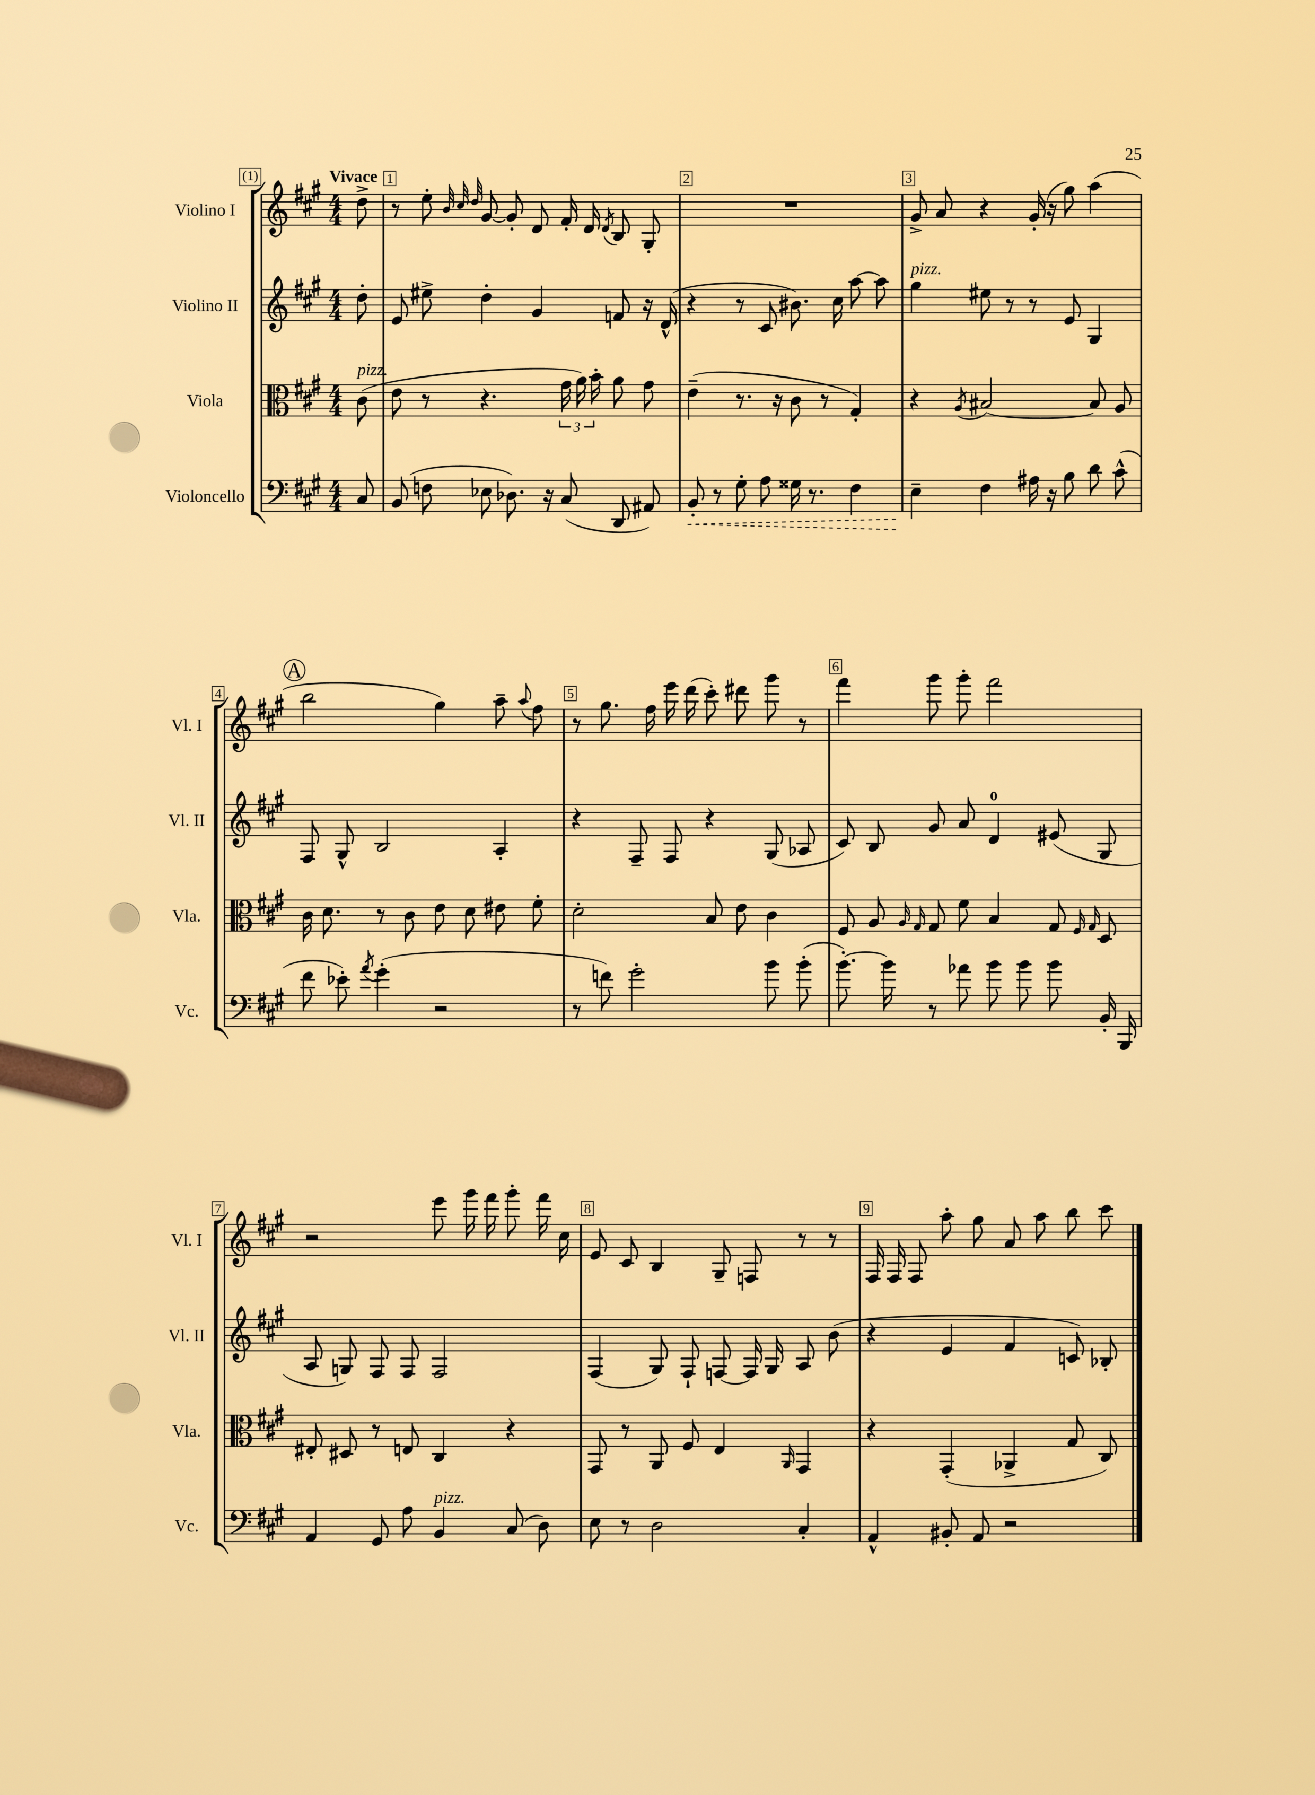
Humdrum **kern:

**kern	**kern	**kern	**kern
*staff4	*staff3	*staff2	*staff1
*clefF4	*clefC3	*clefG2	*clefG2
*k[f#c#g#]	*k[f#c#g#]	*k[f#c#g#]	*k[f#c#g#]
*M4/4	*M4/4	*M4/4	*M4/4
8C#/	(8c#\	8dd'\	8dd^\
=	=	=	=
(8BB/	8e\	8e/	8r
8F\	8r	8ee#^\	8ee'\
.	.	.	32qqb/
.	.	.	32qqcc#/
.	.	.	32qqdd/
8E-\	4.r	4dd'\	[8g#/
8.D-\)	.	.	8g#'/]
.	.	4g#/	8d/
16r	.	.	.
(8C#/	24g#\	.	16f#'/
.	24a\)	.	.
.	.	.	16d/
.	24b'\	.	.
.	.	.	8qd/
8DD/	8a\	8f/	8B/
8AA#/)	8g#\	16r	8G#'/
.	.	(16d^^/	.
=	=	=	=
8BB'/	(4e~\	4r	1r
8r	.	.	.
8G#'\	8.r	8r	.
8A\	.	8c#/	.
.	16r	.	.
16G##\	8c#\	8.b#\)	.
8.r	.	.	.
.	8r	.	.
.	.	16cc#\	.
4F#\	4G#'/)	[8aa\	.
.	.	8aa\]	.
=	=	=	=
4E~\	4r	4gg#\	8g#^/
.	.	.	8a/
.	8qA/	.	.
4F#\	[2B#/	8ee#\	4r
.	.	8r	.
16A#\	.	8r	(16g#'/
16r	.	.	16r
8B\	.	8e/	8gg#\)
8d\	8B#/]	4G#/	(4aa\
(8c#^^\	8A/	.	.
=	=	=	=
8f#\	16c#\	8F#/	2bb\
.	8.d\	.	.
8e-'\)	.	8G#^^/	.
8qa/	.	.	.
(4g#'\	8r	2B/	.
.	8c#\	.	.
2r	8e\	.	4gg#\)
.	8d\	.	.
.	8e#\	4A'/	8aa~\
.	.	.	8qqaa/
.	8f#'\	.	8ff#\
=	=	=	=
8r	2d'\	4r	8r
8f\)	.	.	8.gg#\
2g#'\	.	8F#~/	.
.	.	.	16ff#\
.	.	8F#/	16eee\
.	.	.	(16ddd\
.	8B/	4r	8ccc#'\)
.	8e\	.	8ddd#\
8b\	4c#\	(8G#/	8ggg#\
(8b'\	.	8A-/	8r
=	=	=	=
[8.b'\)	8F#/	8c#/)	4fff#\
.	8A/	8B/	.
16b\]	.	.	.
.	16qqA/	.	.
.	16qqG#/	.	.
8r	8G#/	8g#/	8ggg#\
8a-\	8f#\	8a/	8ggg#'\
8b\	4B/	4d/	2fff#\
8b\	.	.	.
8b\	8G#/	(8e#/	.
.	16qqF#/	.	.
.	16qqG#/	.	.
16BB'/	8D/	8G#/	.
16BBB/	.	.	.
=	=	=	=
4AA/	8E#'/	8A/	2r
.	8D#/	8G/)	.
8GG#/	8r	8F#/	.
8A\	8E/	8F#/	.
4BB/	4C#/	2F#/	8eee\
.	.	.	16ggg#\
.	.	.	16fff#\
(8C#/	4r	.	8ggg#'\
8D\)	.	.	16fff#\
.	.	.	16cc#\
=	=	=	=
8E\	8GG#/	(4F#/	8e/
8r	8r	.	8c#/
2D\	8AA/	8G#/)	4B/
.	8F#/	8F#`/	.
.	4E/	[8F/	8G#~/
.	.	16F/]	8F/
.	.	16G#/	.
.	16qqAA/	.	.
4C#'/	4GG#/	8A/	8r
.	.	(8b\	8r
=	=	=	=
4AA^^/	4r	4r	16F#/
.	.	.	16F#/
.	.	.	8F#/
8BB#'/	(4GG#'/	4e/	8aa'\
8AA/	.	.	8gg#\
2r	4AA-^/	4f#/	8a/
.	.	.	8aa\
.	8G#/	8c/)	8bb\
.	8C#/)	8B-'/	8ccc#\
==	==	==	==
*-	*-	*-	*-
